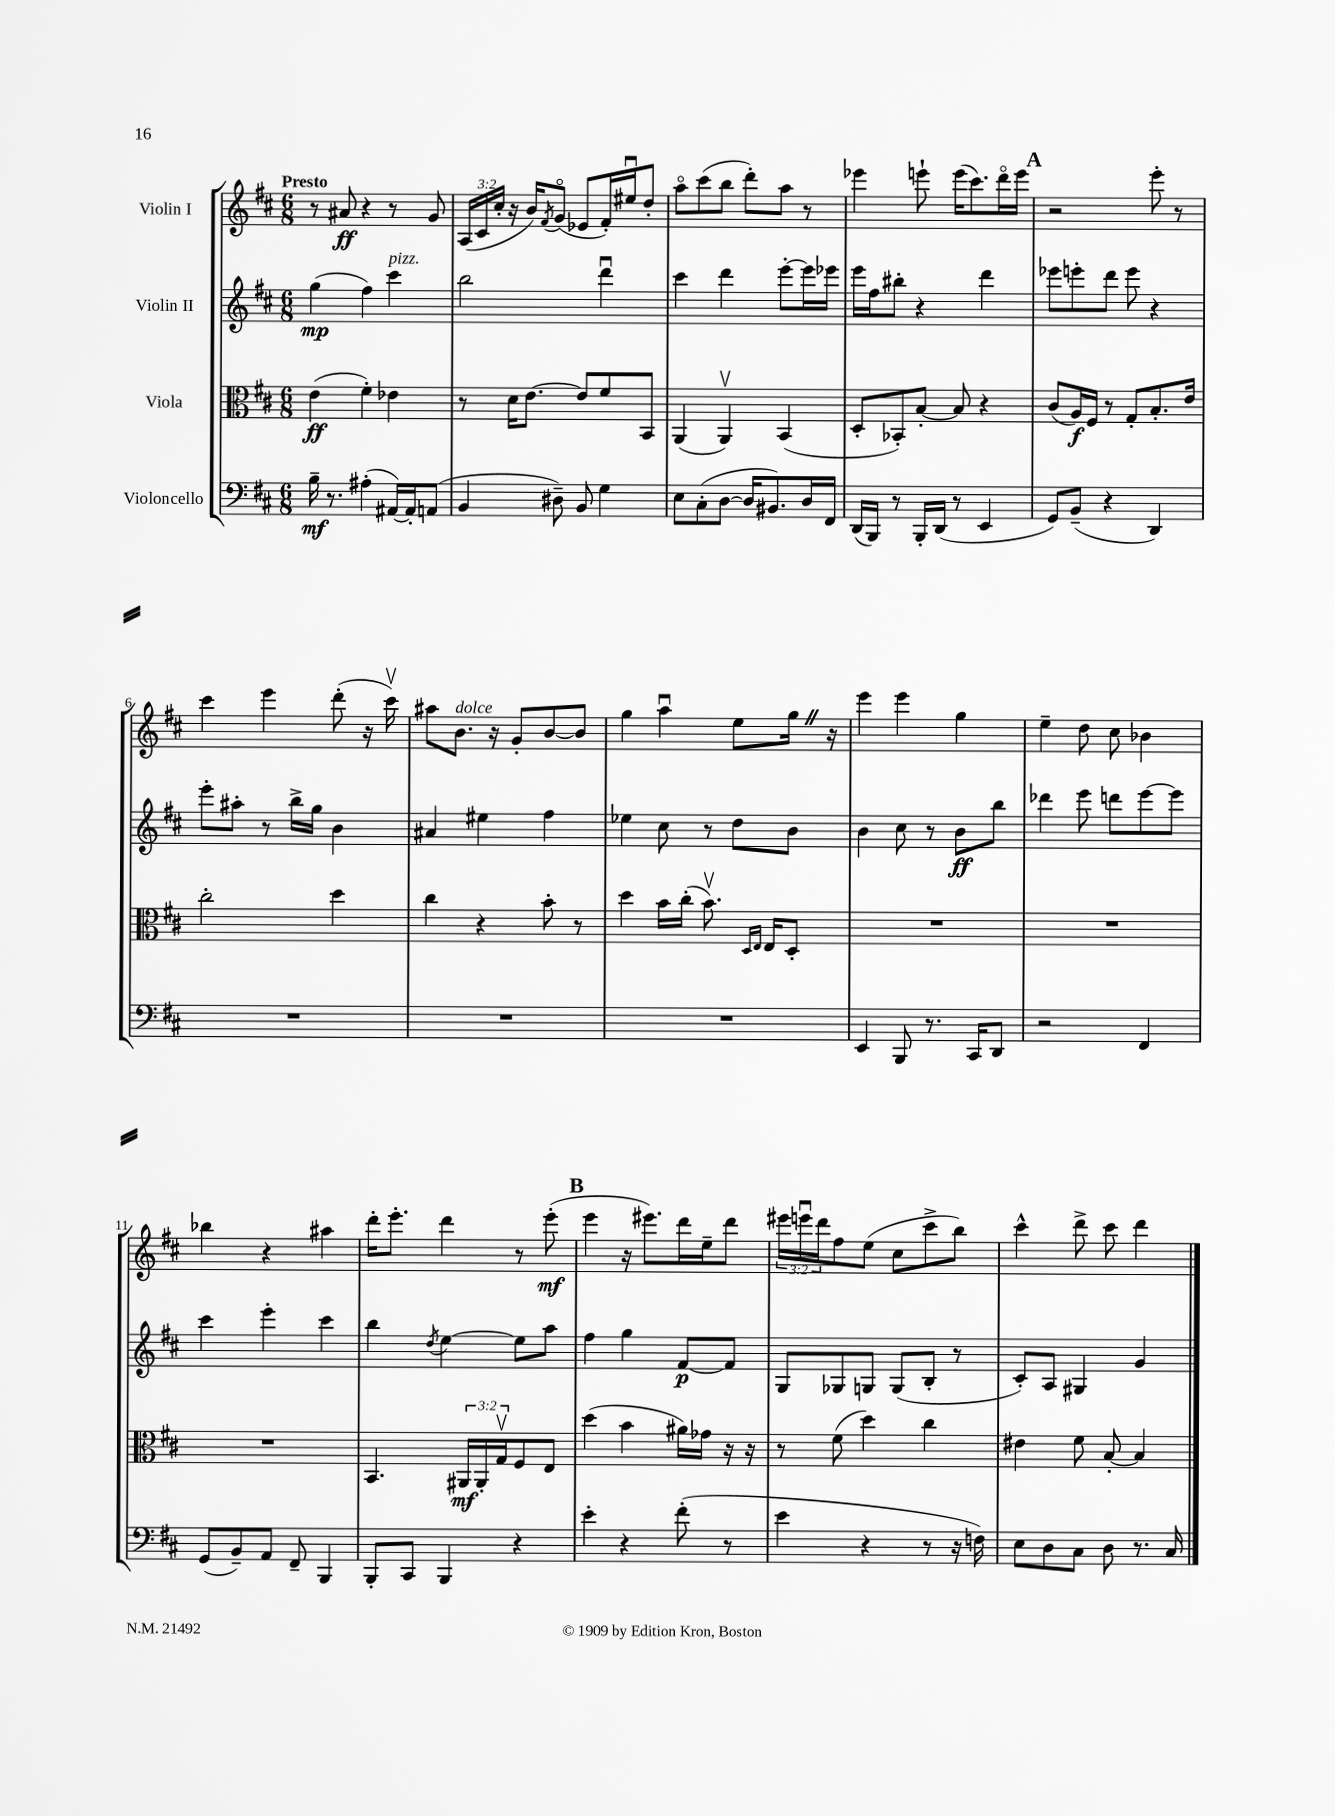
<<
\new StaffGroup <<
\new Staff = "s0" \with { instrumentName = "Violin I" } {
    \clef treble \key d \major \numericTimeSignature \time 6/8 \override Staff.TupletNumber.text = #tuplet-number::calc-fraction-text \tempo "Presto"
    r8 ais'8\ff r4 r8 g'8 |
    \tuplet 3/2 { a16( cis'16 cis''16-. } r16 b'16) \acciaccatura { fis'8 } g'8\flageolet( ees'8 fis'16-.) eis''16\downbow d''8-. |
    a''8\flageolet cis'''8( b''8 d'''8-.) a''8 r8 |
    ees'''4 e'''8-! e'''16( cis'''8.) d'''16\flageolet e'''16 |
    \mark \markup { \bold "A" } r2 e'''8-. r8 |
    cis'''4 e'''4 d'''8-.( r16 cis'''16\upbow) |
    ais''8 b'8.^\markup { \italic "dolce" } r16 g'8-. b'8~ b'8 |
    g''4 a''4\downbow e''8 g''16 \once \override BreathingSign.text = \markup { \musicglyph "scripts.caesura.straight" } \breathe r16 |
    e'''4 e'''4 g''4 |
    e''4-- d''8 cis''8 bes'4 |
    bes''4 r4 ais''4 |
    d'''16-. e'''8.-. d'''4 r8 e'''8-.\mf( |
    \mark \markup { \bold "B" } e'''4 r16 eis'''8.) d'''16 e''16-- d'''8 |
    \tuplet 3/2 { eis'''16 e'''16\downbow d'''16 } fis''8 e''8( cis''8 cis'''8-> b''8) |
    cis'''4-^ d'''8-> cis'''8 d'''4 \bar "|." |
}
\new Staff = "s1" \with { instrumentName = "Violin II" } {
    \clef treble \key d \major \numericTimeSignature \time 6/8
    g''4\mp( fis''4) cis'''4^\markup { \italic "pizz." } |
    b''2 d'''4\downbow |
    cis'''4 d'''4 e'''8~-. e'''16 ees'''16 |
    e'''16 fis''16 bis''8-. r4 d'''4 |
    \mark \markup { \bold "A" } ees'''8 e'''8-. d'''8 e'''8 r4 |
    e'''8-. ais''8-. r8 b''16-> g''16 b'4 |
    ais'4 eis''4 fis''4 |
    ees''4 cis''8 r8 d''8 b'8 |
    b'4 cis''8 r8 b'8\ff b''8 |
    des'''4 e'''8 d'''8 e'''8~ e'''8 |
    cis'''4 e'''4-. cis'''4 |
    b''4 \acciaccatura { d''8 } e''4~ e''8 a''8 |
    \mark \markup { \bold "B" } fis''4 g''4 fis'8~\p fis'8 |
    g8 ges8 g8 g8( b8-. r8 |
    cis'8-.) a8 gis4 g'4 \bar "|." |
}
\new Staff = "s2" \with { instrumentName = "Viola" } {
    \clef alto \key d \major \numericTimeSignature \time 6/8 \override Staff.TupletNumber.text = #tuplet-number::calc-fraction-text
    e'4\ff( fis'4-.) ees'4 |
    r8 d'16 e'8.~ e'8 fis'8 b,8 |
    a,4( a,4\upbow) b,4( |
    d8-. bes,8-.) b8~-. b8 r4 |
    \mark \markup { \bold "A" } cis'8( a16\f) fis16 r8 g8-. b8.-. e'16 |
    cis''2-. d''4 |
    cis''4 r4 b'8-. r8 |
    d''4 b'16 cis''16-.( b'8.\upbow) \grace { d16 e16 } e16 d8-. |
    R2. |
    R2. |
    R2. |
    b,4. \tuplet 3/2 { ais,16\mf ais,16-. g16\upbow } fis8 e8 |
    \mark \markup { \bold "B" } d''4( b'4 ais'16) ges'16 r16 r16 |
    r8 fis'8( d''4) cis''4 |
    eis'4 fis'8 b8~-. b4 \bar "|." |
}
\new Staff = "s3" \with { instrumentName = "Violoncello" } {
    \clef bass \key d \major \numericTimeSignature \time 6/8
    b16--\mf r8. ais4-.( ais,16~) ais,16-. a,8( |
    b,4 dis8--) b,8 g4 |
    e8 cis8-.( d8~ d16 bis,8.) d16 fis,16 |
    d,16( b,,16) r8 b,,16-. d,16( r8 e,4 |
    \mark \markup { \bold "A" } g,8) b,8--( r4 d,4) |
    R2. |
    R2. |
    R2. |
    e,4 b,,8 r8. cis,16 d,8 |
    r2 fis,4 |
    g,8( b,8--) a,8 fis,8-- b,,4 |
    b,,8-. cis,8 b,,4 r4 |
    \mark \markup { \bold "B" } e'4-. r4 fis'8-.( r8 |
    e'4 r4 r8 r16 f16) |
    e8 d8 cis8 d8 r8. cis16 \bar "|." |
}
>>
>>
